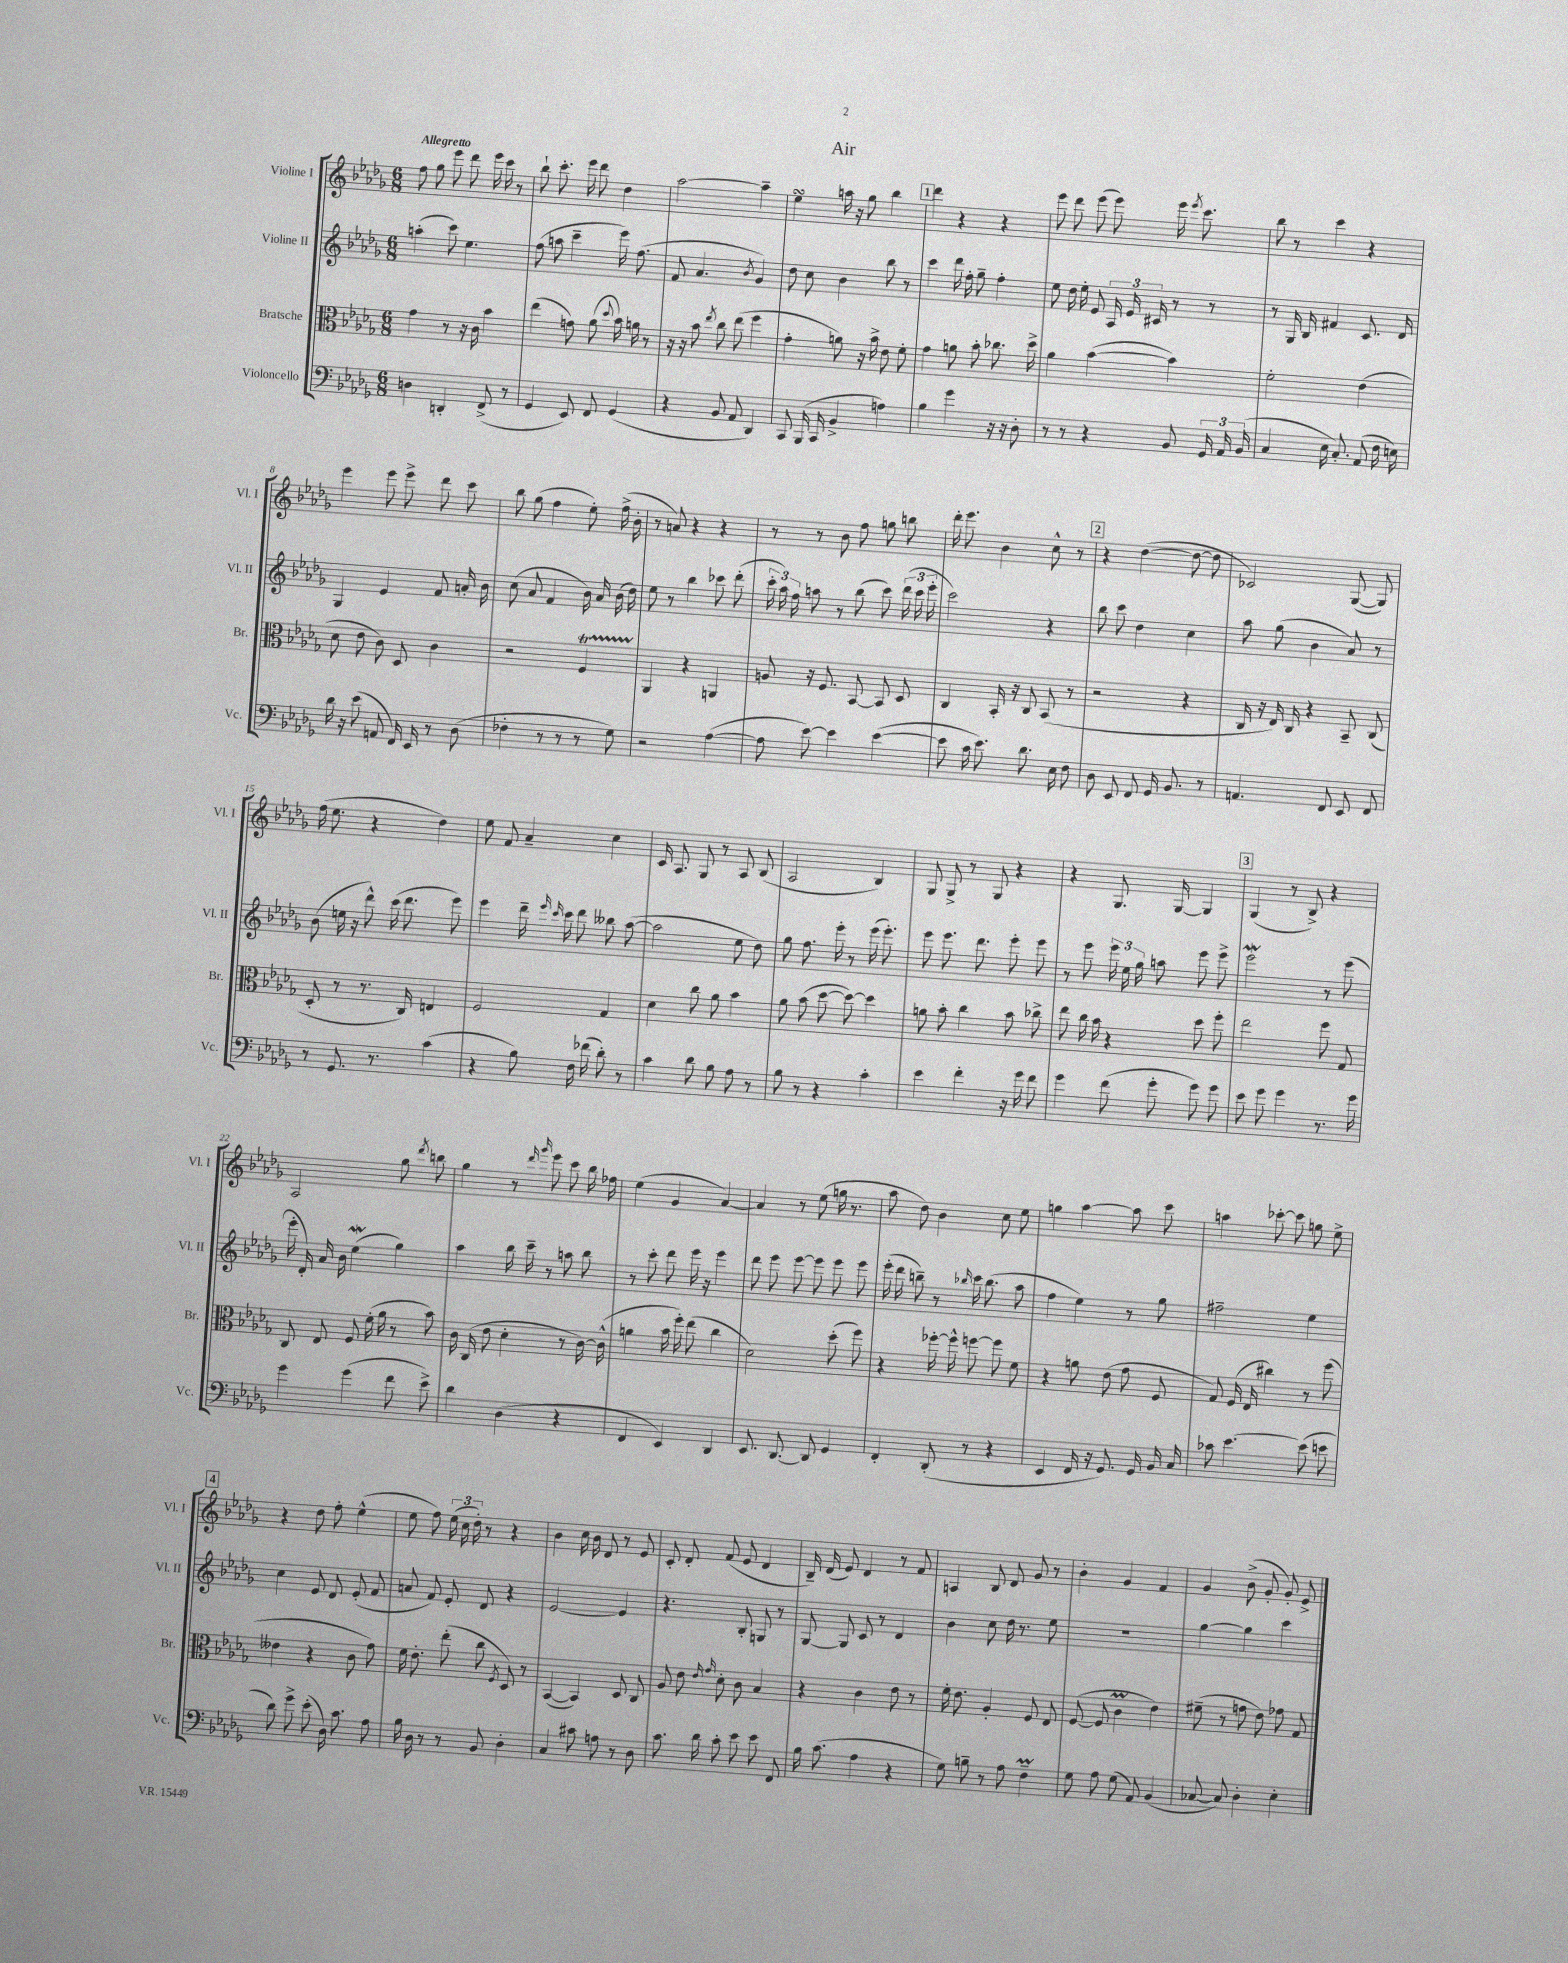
\header { title = "Air" }
<<
\new StaffGroup <<
\new Staff = "s0" \with { instrumentName = "Violine I" shortInstrumentName = "Vl. I" } {
    \clef treble \key des \major \numericTimeSignature \time 6/8 \tempo "Allegretto"
    \autoBeamOff f''8 ges''8 ees'''8 des'''8 ees'''16 c'''16 r8 |
    bes''8-! c'''8.-. ees'''16 des'''8 des''4 |
    aes''2~ aes''4-- |
    ees''4\turn a''16 r16 ges''8 bes''4 |
    \mark \markup { \box "1" } des'''4 r4 r4 |
    ees'''8 des'''8 ees'''8( ees'''8) ees'''16 \acciaccatura { ees'''8 } c'''8. |
    bes''8 r8 c'''4 r4 |
    ees'''4 ees'''8 ees'''8-> des'''8 c'''8 |
    bes''8 ges''8( f''4 ees''8-.) f''16->( bes'16-. |
    r8 a'8) r4 r4 |
    r8 r8 bes'8 f''8 g''8 b''8 |
    des'''16-. ees'''8. bes'4 c''8-^ r8 |
    \mark \markup { \box "2" } r4 des''4~( des''8~ des''8 |
    ces'2) ges8~( ges8) |
    f''16( ees''8. r4 des''4) |
    ees''8 f'8 aes'4-- c''4 |
    c'16 aes8. ges8 r8 aes8 bes8( |
    aes2 bes4) |
    ges8 ges8-> r8 ges8 r4 |
    r4 ges8. ges16~ ges4 |
    \mark \markup { \box "3" } ges4( r8 bes8->) r4 |
    aes2 ges''8 \acciaccatura { des'''8 } b''8 |
    ges''4 r8 \grace { des'''16 ges'''16 } ees'''8 c'''8 bes''16 fes''16 |
    ees''4( ges'4 aes'4~) |
    aes'4 r8 ees''8( g''16 r8. |
    aes''8 des''8) bes'4 c''8 ees''8 |
    g''4 aes''4~ aes''8 c'''8 |
    a''4 ces'''8~-. ces'''8 g''8 ees''8-> |
    \mark \markup { \box "4" } r4 des''8 f''8-. ees''4-^( |
    ees''8 f''8) \tuplet 3/2 { ees''16( c''16 des''16-.) } r8 r4 |
    bes'4 c''16 bes'16 des'8 r8 ees'8 |
    c'8-. des'8-. f'8( ees'8 des'4 |
    bes16--) des'16( ees'8) des'4 r8 f'8 |
    a4 bes8 des'8 ges'8 r8 |
    bes'4-. ges'4 f'4 |
    ges'4 bes'8->( ges'8-. ges'8-.) ees'8-> \bar "|." |
}
\new Staff = "s1" \with { instrumentName = "Violine II" shortInstrumentName = "Vl. II" } {
    \clef treble \key des \major \numericTimeSignature \time 6/8
    \autoBeamOff a''4-.( c'''8) ees''4. |
    f''8( a''8 c'''4-- ees'''16) f''8.( |
    f'8 aes'4. \acciaccatura { bes'8 } ges'4) |
    des''8 c''8 bes'4 bes''8 r8 |
    \mark \markup { \box "1" } c'''4 des'''16 f''16-. ges''8-- f''4-. |
    ees''8 des''16 ees''16-. ees'8 \tuplet 3/2 { aes16 ees'16 cis'16 } r8 r8 |
    r8 ges16 bes16 fis'4 c'8. des'16 |
    ges4 ees'4 f'8 a'16-. bes'16 |
    c''8( aes'8 f'4 bes'16) aes'16 bes'16( des''16) |
    ees''8 r8 bes''4 ces'''8 des'''8-.( |
    \tuplet 3/2 { c'''16-. aes''16) f''16 } a''8 r8 bes''8( c'''8) \tuplet 3/2 { des'''16( c'''16 ees'''16-. } |
    c'''2) r4 |
    \mark \markup { \box "2" } bes''8 c'''8 des''4 c''4 |
    aes''8 ges''8( bes'4 aes'8) r8 |
    bes'8( e''16 r16 des'''8-^) c'''16( des'''8. ees'''8) |
    ees'''4 des'''16-- \grace { ees'''16 c'''16 } c'''16 des'''8 beses''8 aes''8~( |
    aes''2 ees''8 des''8) |
    ges''8 f''8. ees'''16-. r8 ees'''16( ees'''8.-.) |
    ees'''8 ees'''8. des'''8. ees'''8-. ees'''8 |
    r8 ees'''8 \tuplet 3/2 { ees'''16 ees''16 ges''16 } a''8 ees'''8 ees'''8-> |
    \mark \markup { \box "3" } ees'''2\mordent r8 ees'''8( |
    ees'''16-. des'16-.) aes'16 bes'16 ees''4\mordent( ges''4) |
    aes''4 bes''16 c'''16-- r8 a''8 bes''8 |
    r8 c'''8-. des'''8 ees'''16 r16 ees'''4 |
    des'''8 ees'''8 ees'''8~ ees'''8 ees'''8 ees'''8 |
    ees'''16-.( des'''16 b''8--) r8 \grace { bes''16 } c'''16 bes''8.( aes''8 |
    f''4 ees''4) r8 ges''8 |
    fis''2-- ees''4 |
    \mark \markup { \box "4" } c''4 ees'8 des'8 ees'8-.( f'8 |
    a'8 f'8) ees'8-. des'8 r4 |
    ees'2~ ees'4 |
    r4. bes8-. g8 r8 |
    ges8~ ges8 c'8 r8 des'4 |
    bes'4 c''8 des''16 r8. ees''8 |
    R2. |
    ges''4~ ges''4 c'''4 \bar "|." |
}
\new Staff = "s2" \with { instrumentName = "Bratsche" shortInstrumentName = "Br." } {
    \clef alto \key des \major \numericTimeSignature \time 6/8
    \autoBeamOff ges'4 r8 r16 c'16 bes'4 |
    ees''4( g'8) aes'8( \appoggiatura { des''8 } bes'16) a'16 r8 |
    r16 r16 bes'8 \acciaccatura { ees''8 } c''8 ees''8( f''4 |
    ges'4-. a'8) r16 bes'16-> ees'8 f'8-. |
    \mark \markup { \box "1" } ges'4 a'8 bes'8-. ces''8. des''16-> |
    aes'4 bes'4~( bes'4) |
    f'2-. ees'4( |
    des'8 ees'8 c'8) des8 c'4 |
    r2 f4\startTrillSpan |
    aes,4\stopTrillSpan r4 a,4 |
    a8 r16 f8. bes,8~ bes,8 des8 |
    c4 bes,16-. r16 c8 bes,8( r8 |
    \mark \markup { \box "2" } r2 r4 |
    c16 r16 ees16) c16 r4 bes,8-- c8( |
    des8-. r8 r8. c16) e4 |
    f2 ges4 |
    des'4 c''8 aes'8 bes'4 |
    aes'8 bes'8( des''8~ des''8~) des''4 |
    a'8 bes'8-. c''4 bes'8 ces''8-> |
    ees''8 c''16 bes'16 r4 des''8 f''8-. |
    \mark \markup { \box "3" } ees''2 f''8 ges8 |
    c8 ees8 f8 f'16-.( aes'16 r8 bes'8) |
    c'16 c16( ees'8 des'4-. r8 c'16~) c'16-^( |
    a'4 bes'16 f''16-.) ees''8( c''4 |
    des'2) des''8-.( f''8) |
    r4 fes''16~-. fes''16-^ f''8~ f''8 f'8 |
    r4 a'8 ees'8( ges'8 f8 |
    ges8) f16( ees16 cis''4) r8 f''8( |
    \mark \markup { \box "4" } eeses'4 r4 c'8 ges'8) |
    f'16 ees'8.-. ees''8-.( c''8 \acciaccatura { f8 } des8) r8 |
    bes,4~( bes,4) des8 c8 |
    aes8 ees'8 \grace { ees'16 ges'16 } des'8-. c'8 bes4 |
    r4 c'4 ees'8 r8 |
    f'16-. ees'8. aes4-. f8 ees8 |
    f8~( f8 c'4\prall ees'4) |
    fis'8--( r8 g'8 ees'8) ges'8 ges8 \bar "|." |
}
\new Staff = "s3" \with { instrumentName = "Violoncello" shortInstrumentName = "Vc." } {
    \clef bass \key des \major \numericTimeSignature \time 6/8
    \autoBeamOff d4 d,4-. f,8->( r8 |
    ges,4 ees,8) f,8 ges,4( |
    r4 bes,8 aes,8 des,4) |
    c,8 bes,,16( c,16 bes,4-> a4) |
    \mark \markup { \box "1" } bes4 ges'4 r16 r16 des8-. |
    r8 r8 r4 bes,8 \tuplet 3/2 { ges,16 aes,16 bes,16( } |
    c4 ees16 c8.-.) aes,8( f16 e16) |
    des'16 r16 ees'8( a,8 f,16) ees,16 r8 des8( |
    fes4-. r8 r8 r8 ges8) |
    r2 aes4~( |
    aes8 ees'8~) ees'4 ees'4~( |
    ees'8 c'16 ees'8.) des'8. ees16 f8 |
    \mark \markup { \box "2" } des8 ees,8 f,8 ges,16 bes,8. r8 |
    a,4. f,8 ees,8 f,8 |
    r8 ges,8. r8. c'4( |
    r4 bes8) f16 fes'16( des'8-.) r8 |
    c'4 des'8 bes8 aes8 r8 |
    bes8 r8 r4 c'4-. |
    ees'4 f'4-. r16 ges'16 f'8 |
    ges'4 f'8( ges'8-. ges'8) ges'8 |
    \mark \markup { \box "3" } ees'8 ges'8 ges'4 r8. ges'16 |
    ges'4 ges'4( f'8 ees'8->) |
    des'4 des4( r4 |
    f,4 ees,4) des,4 |
    ees,8. des,8.~ des,8 ges,4 |
    f,4-. des,8-.( r8 r4 |
    ees,4 f,16 r16 ges,8.) ges,16 bes,16 c16 |
    ces'8 ees'4.~ ees'8( e'8 |
    \mark \markup { \box "4" } des'8) ges'8-> ees'8-.( des16) c'8. aes8 |
    bes16 des16 r8 r8 bes,8 des4-. |
    c4 cis'8 a8 r8 des8 |
    c'8. des'16 c'8-. ees'8 ees'8 f,8 |
    bes16 c'8.( aes4 r4 |
    ges8) b8-- r8 aes8 f4--\prall |
    ges8 aes8 ges8( aes,8) bes,4( |
    ces8~ ces8) des4-. ees4-. \bar "|." |
}
>>
>>
